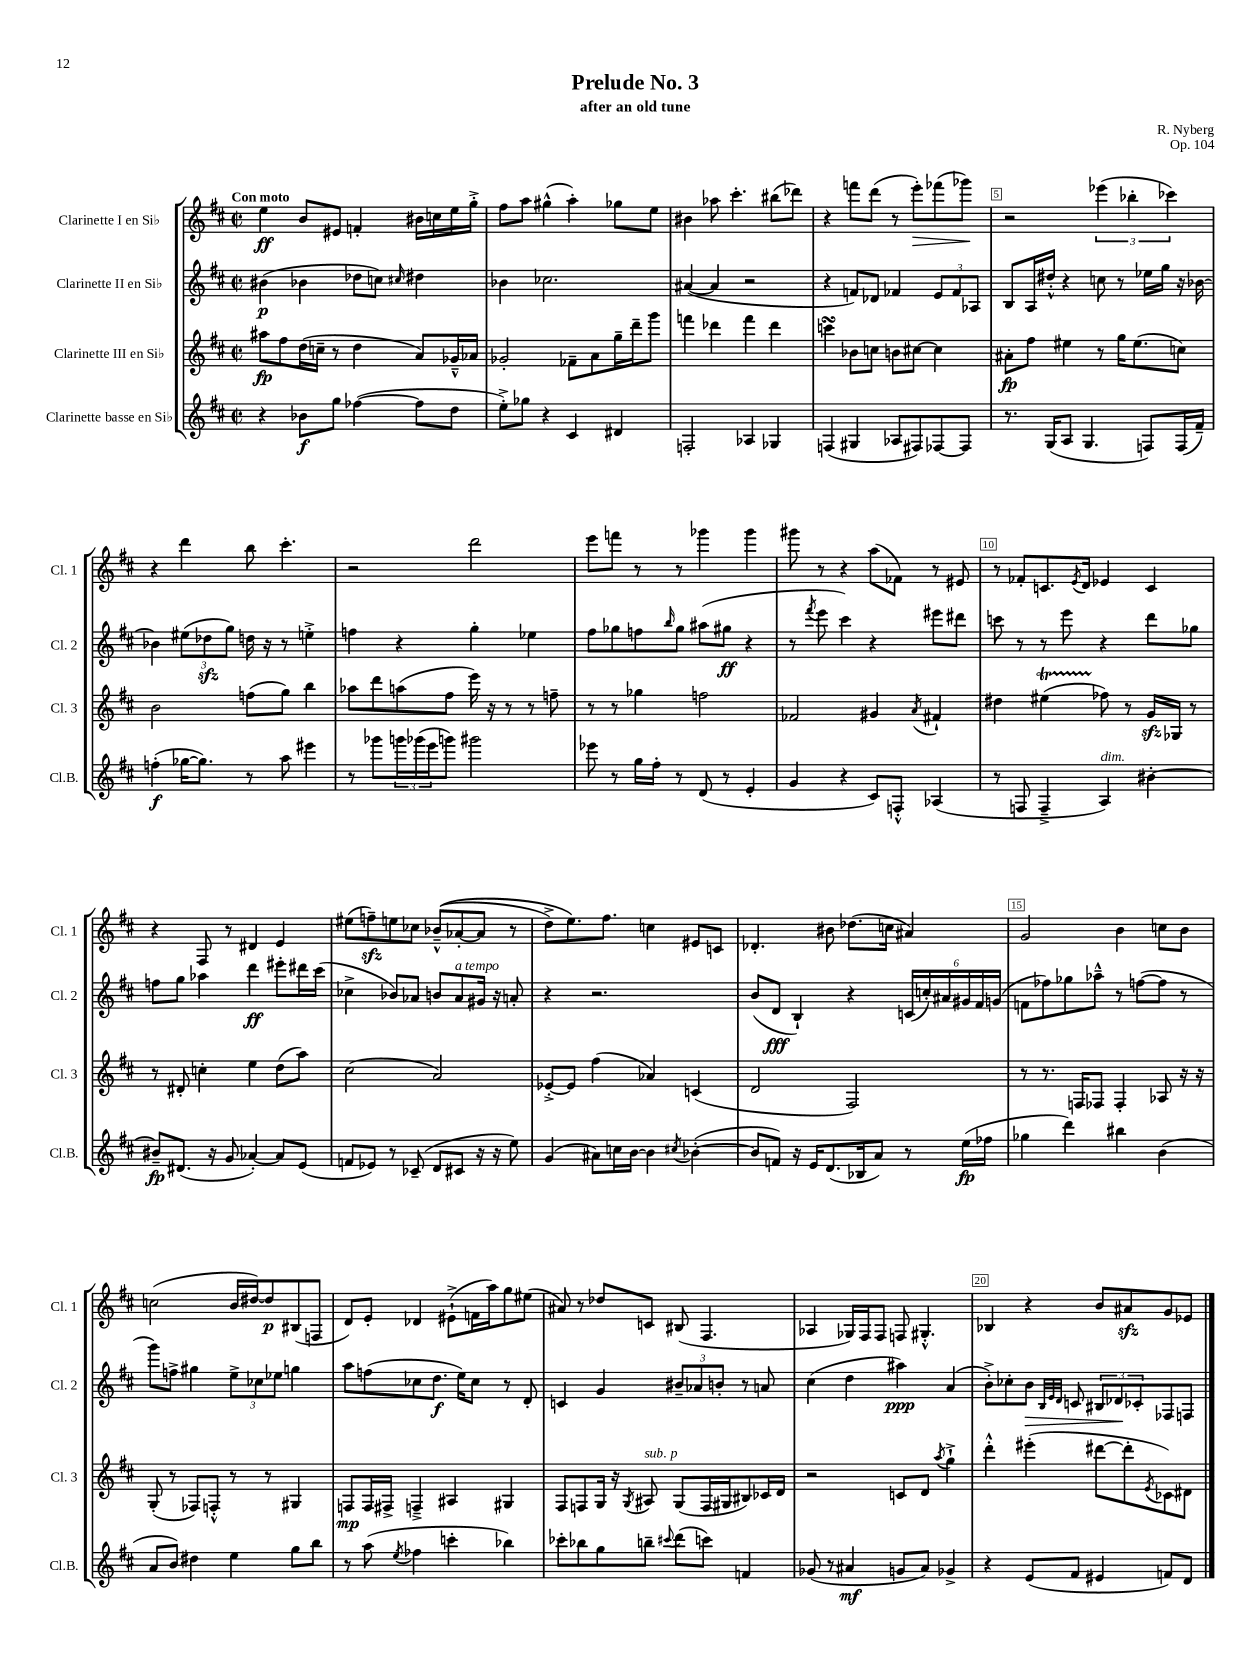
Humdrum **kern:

**kern	**kern	**kern	**kern
*staff4	*staff3	*staff2	*staff1
*clefG2	*clefG2	*clefG2	*clefG2
*k[f#c#]	*k[f#c#]	*k[f#c#]	*k[f#c#]
*M2/2	*M2/2	*M2/2	*M2/2
*met(c|)	*met(c|)	*met(c|)	*met(c|)
4r	8aa#	(4b#	4ee
.	8ff#	.	.
8b-	(16dd	4b-	8b
.	16cc~	.	.
8gg	8r	.	8e#
([4ff-	4dd	8dd-	4f'
.	.	8cc)	.
.	.	16qqcc#	.
8ff-]	8a)	4dd#	16b#
.	.	.	16cc
8dd	16g-~^^	.	16ee
.	16a-	.	16gg'^
=	=	=	=
8ee'^)	2g-'	4b-	8ff#
8gg-	.	.	8aa
4r	.	2.cc-	(4gg#^^
4c#	8f-~	.	4aa')
.	8a	.	.
4d#	16gg~	.	8gg-
.	16ddd~	.	.
.	8ggg	.	8ee
=	=	=	=
2F'	4fff	([4a#	4b#
.	4ddd-	4a#]	8aa-
.	.	.	4.ccc#'
4A-	4fff	2r	.
4G-	4ddd-	.	(8bb#
.	.	.	8ddd-)
=	=	=	=
(4F	4ccc	4r	4r
4G#	8b-	8f)	8fff
.	8cc	8d-	(8ddd
8A-	8b	4f-	8r
8F#)	[8cc#	.	8eee')
[8F-	4cc#]	12e	(8fff-
.	.	12f-	.
8F-]	.	.	8ggg-)
.	.	12A-	.
=	=	=	=
8.r	8a#'	8B	2r
.	8ff#	16A	.
(16G	.	16dd#'^^	.
8A	4ee#	4r	.
4.G	.	.	.
.	8r	8cc	(6eee-
.	16gg	8r	.
.	.	.	6bb-'
.	(8.ee#	.	.
8F)	.	16ee-	.
.	.	16gg	.
.	.	.	6ccc-)
(16F	8cc)	16r	.
16f#~)	.	[16b-	.
=	=	=	=
(4ff'	2b	4b-]	4r
[16gg-	.	(12ee#	4ddd
8.gg-])	.	.	.
.	.	12dd-	.
.	.	12gg)	.
8r	(8ff	16dd	8bb
.	.	16r	.
8aa	8gg)	8r	4.ccc#'
4eee#	4bb	4ee'^	.
=	=	=	=
8r	8aa-	4ff	2r
8ggg-	8ddd	.	.
24ggg	(8aa	4r	.
(24ggg-	.	.	.
24eee	.	.	.
8ggg)	8ff#	.	.
2ggg#	16eee)	4gg'	2ddd
.	16r	.	.
.	8r	.	.
.	8r	4ee-	.
.	8ff~	.	.
=	=	=	=
8eee-	8r	8ff#	8eee
8r	8r	8gg-	8fff
16gg	4gg-	8ff	8r
16ff#'	.	.	.
.	.	16qqbb	.
8r	.	8gg-	8r
(8d	2ff	(8aa#	4ggg-
8r	.	8gg#	.
4e'	.	4r	4ggg-
=	=	=	=
4g	2f-	8r	8ggg#
.	.	8qfff#	.
.	.	8eee	8r
4r	.	4ccc#)	4r
8c#)	4g#	4r	(8aa
8F'^^	.	.	8f-)
.	8qa	.	.
(4A-	4f#`	8eee#	8r
.	.	8ddd#	8e#
=	=	=	=
8r	4dd#	8ccc	8r
8F	.	8r	8f-'
4F~^	(4ee#	8r	8.c
.	.	8eee	.
.	.	.	8qe
.	.	.	16d
4A)	8ff-)	4r	4e-
.	8r	.	.
[4b#'	16g	8ddd	4c
.	16G-	.	.
.	8r	8gg-	.
=	=	=	=
8b#~]	8r	8ff	4r
(8.d#	8d#'	8gg	.
.	4cc'	4aa-	8F#
16r	.	.	.
8g	.	.	8r
[4a-')	4ee	4ddd	4d#
8a-]	(8dd	8eee#'	4e
(8e	8aa)	16ddd#	.
.	.	(16ccc#	.
=	=	=	=
8f	(2cc#	4cc-^	(8ee#
8e-)	.	.	8ff~)
8r	.	8b-)	8ee
(8c-~	.	8a-	8cc-
8d	2a)	8b	&((8b-~^^
8c#	.	8a-	[8a-'
16r	.	16g#	8a-]
16r	.	16r	.
8ee)	.	8a'	8r
=	=	=	=
(4g	[8e-'^	4r	8dd^)
.	8e-]	.	8.ee&)
8a#)	(4ff#	2.r	.
.	.	.	8.ff#
16cc	.	.	.
[16b	.	.	.
4b]	4a-)	.	4cc
8qcc#	.	.	.
([4b-'	(4c	.	8e#
.	.	.	8c
=	=	=	=
8b-]	2d	(8b	4.d-'
8f)	.	8d	.
16r	.	4B`)	.
16e	.	.	.
(8.d	.	.	8b#
.	2F#)	4r	(8.dd-
16B-	.	.	.
8a)	.	.	.
.	.	.	16cc
8r	.	(24c	4a#)
.	.	24cc')	.
.	.	24a#	.
(16ee	.	24g#	.
.	.	24f#	.
16ff-	.	.	.
.	.	(24g	.
=	=	=	=
4gg-	8r	8f	2g
.	8.r	8ff-)	.
4ddd)	.	8gg-	.
.	16F	.	.
.	8F-	8aa-~^^	.
4bb#	4F-'	8r	4b
.	.	([8ff	.
(4b	8A-	8ff]	8cc
.	16r	8r	8b
.	16r	.	.
=	=	=	=
8a	(8G'	8ggg)	(2cc
8b)	8r	8ff^	.
4dd#	8F-)	4gg#	.
.	8F'^^	.	.
4ee	8r	12ee^	16b
.	.	.	[16dd#)
.	.	12cc-	.
.	8r	.	8dd#]
.	.	12ee-	.
8gg	4G#	4gg	(8B#
8bb	.	.	8F
=	=	=	=
8r	8F	8aa	8d)
(8aa	16F	(8ff	8e'
.	16F#^	.	.
8qee	.	.	.
4ff-	4F~^	8cc-	4d-
.	.	8.dd	.
4ccc'	4A#	.	(8e#`^
.	.	16ee)	.
.	.	8cc-	16f
.	.	.	16aa)
4bb-)	4G#	8r	8gg
.	.	8d'	(8ee#
=	=	=	=
8ccc-'	8F#	4c	8a#)
8bb-	8F	.	8r
8gg	16G	4g	8dd-
.	16r	.	.
.	8qG	.	.
8bb~	8A#	.	8c
8qqccc#	.	.	.
(8ddd	(8G	12b#~	(8B#
.	.	12a-	.
8ccc)	16F	.	4.F#
.	.	12b'	.
.	16G#	.	.
4f	8B#)	8r	.
.	16c-	8a	.
.	16d	.	.
=	=	=	=
(8g-	2r	(4cc#	4A-
8r	.	.	.
4a#	.	4dd	16G-)
.	.	.	16F#
.	.	.	8F#
8g	8c	4aa#)	8F
8a#)	8d	.	4.G#'^^
.	8qaa	.	.
4g-^	4gg`^	(4a	.
=	=	=	=
4r	4ddd'^^	8b'^)	4B-
.	.	8cc-'	.
(8e	(4eee#'	8b	4r
.	.	32qqB	.
.	.	32qqe	.
.	.	32qqd	.
8f#	.	8c	.
4e#	[8ddd#	12B#	8b
.	.	12d-	.
.	8ddd#']	.	8a#
.	.	12c-'	.
.	8qe	.	.
8f)	8c-)	8F-	8g
8d	8d#	8F	8e-
==	==	==	==
*-	*-	*-	*-
